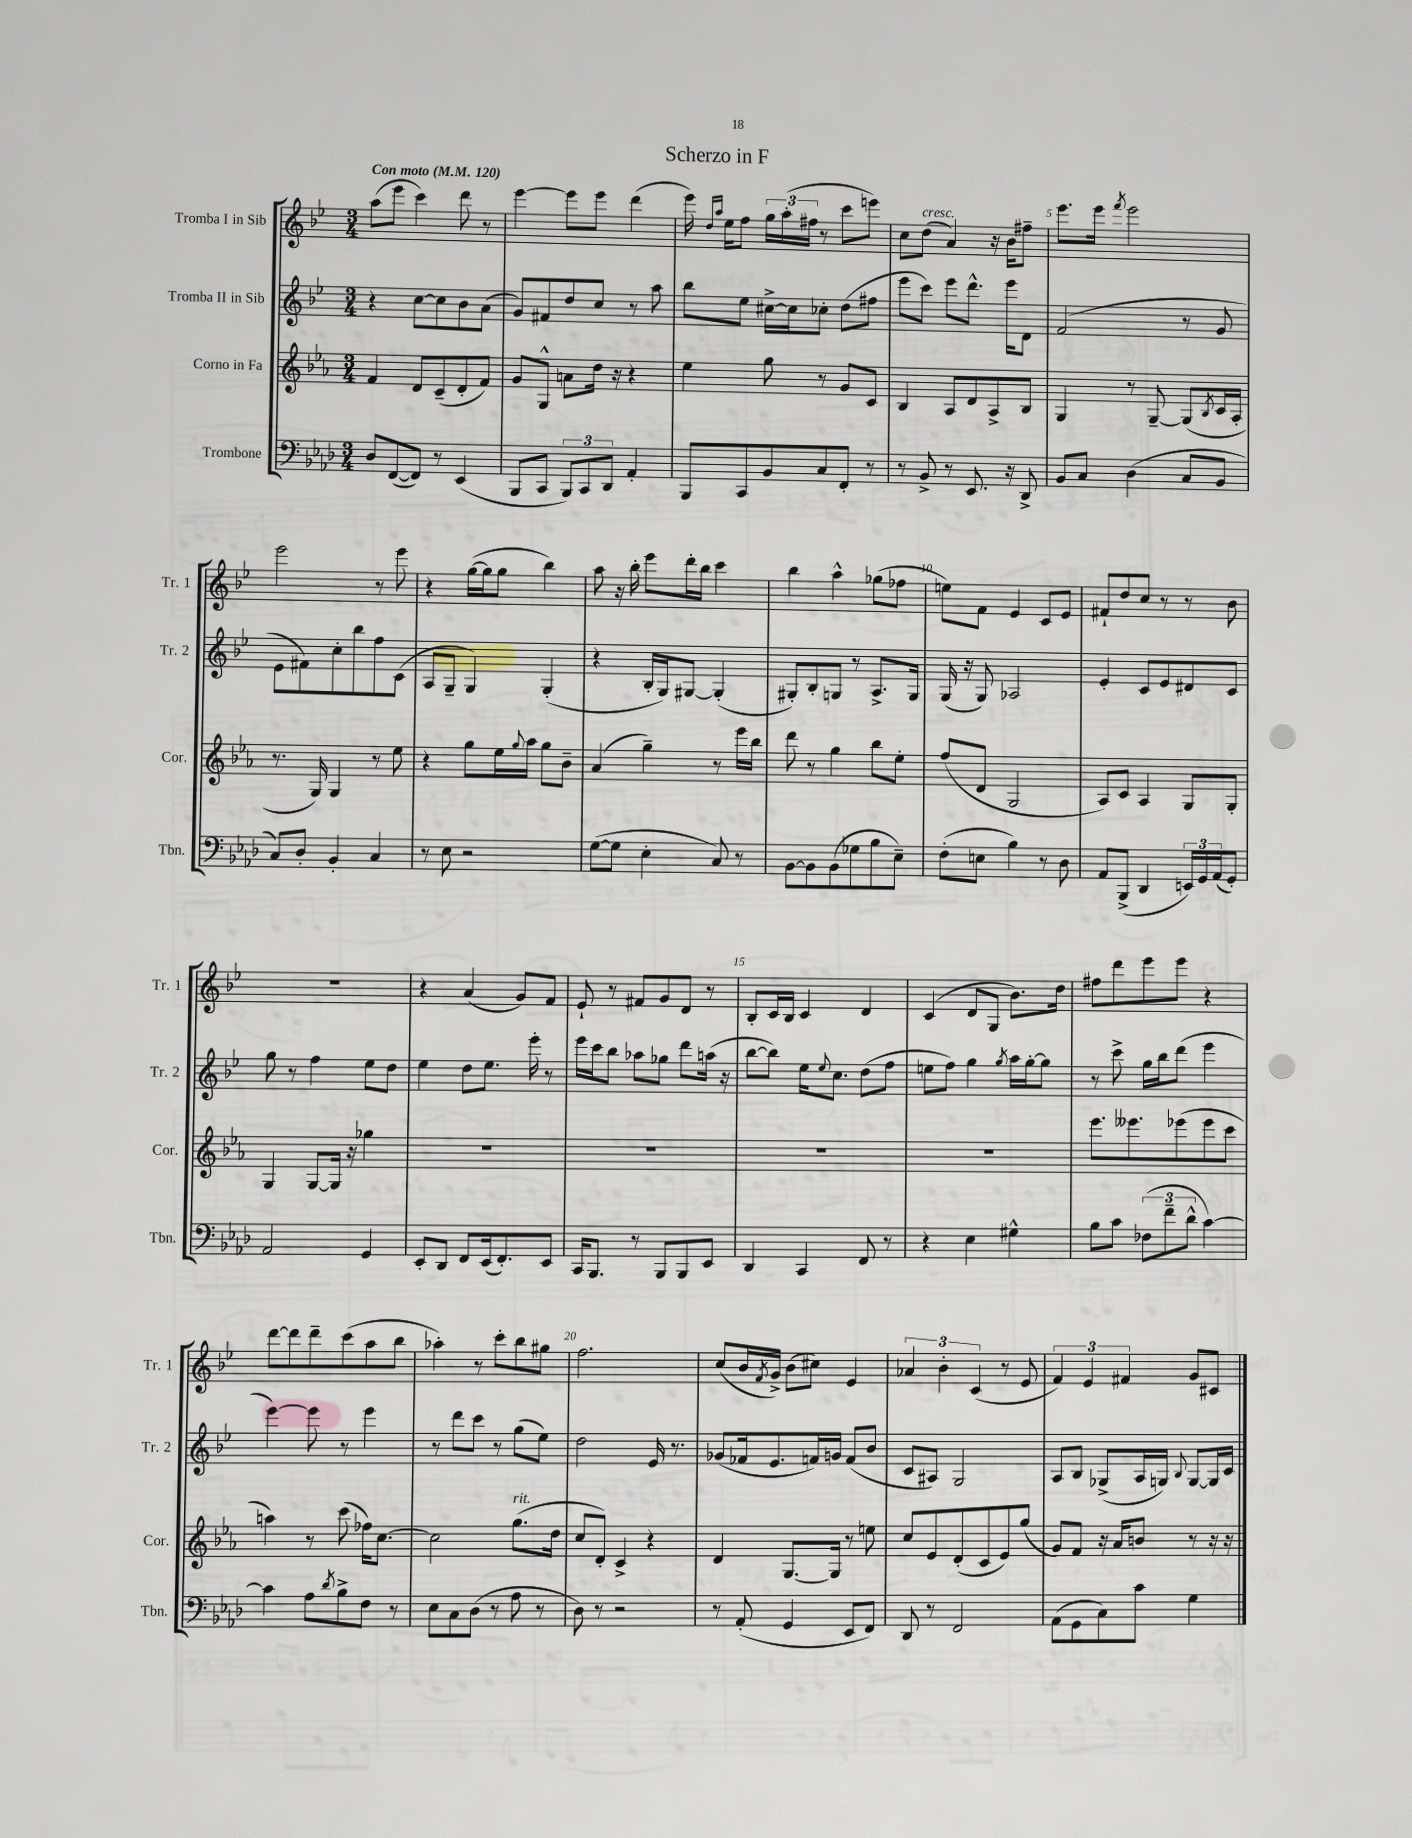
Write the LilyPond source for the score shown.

\header { title = "Scherzo in F" }
<<
\new StaffGroup <<
\new Staff = "s0" \with { instrumentName = "Tromba I in Sib" shortInstrumentName = "Tr. 1" } {
    \clef treble \key bes \major \numericTimeSignature \time 3/4 \tempo "Con moto" 4 = 120
    a''8( ees'''8 c'''4) d'''8 r8 |
    ees'''4~ ees'''8 ees'''8 d'''4( |
    ees'''16) \grace { d''16 a''16 } ees''16 f''8 \tuplet 3/2 { g''16 a''16-.( fis''16 } r8 c'''8 e'''8) |
    c''8 d''8^\markup { \italic "cresc." }( a'4) r16 bes'16 fis''8-- |
    ees'''8. ees'''16 \acciaccatura { f'''8 } ees'''2 |
    ees'''2 r8 ees'''8 |
    r4 g''16~( g''16 g''8 bes''4) |
    a''8 r16 bes''16-. ees'''8 d'''16-. bes''16 c'''4 |
    bes''4 a''4-^ ges''8( fes''8 |
    e''8) f'8 ees'4 c'8 ees'8 |
    fis'8-! d''8 c''8 r8 r8 bes'8 |
    R2. |
    r4 a'4( g'8) f'8 |
    ees'8-! r8 fis'8 g'8 d'8 r8 |
    bes8-. c'16 bes16 c'4 d'4 |
    c'4( d'8 g8 bes'8.) d''16 |
    fis''8 d'''8 ees'''8 ees'''8 r4 |
    d'''8~ d'''8 d'''8-- c'''8( a''8 bes''8 |
    aes''4-.) r8 c'''8-. bes''8 gis''8 |
    f''2. |
    c''8( bes'16 \acciaccatura { f'8 } g'16->) bes'8( cis''8) ees'4 |
    \tuplet 3/2 { aes'4 bes'4-. c'4( } r8 ees'8 |
    \tuplet 3/2 { f'4) ees'4 fis'4 } g'8 cis'8 \bar "|." |
}
\new Staff = "s1" \with { instrumentName = "Tromba II in Sib" shortInstrumentName = "Tr. 2" } {
    \clef treble \key bes \major \numericTimeSignature \time 3/4
    r4 c''8~ c''8 bes'8 a'8( |
    g'8) fis'8 d''8 c''8 r8 a''8 |
    bes''8 ees''8 cis''16~-> cis''16 ces''8-. d''8( fis''8 |
    ees'''8 c'''8) ees'''8 d'''8.-^ ees'''16 d'8 |
    f'2( r8 g'8 |
    ees'8 fis'8) c''8-. bes''8 f''8 c'8( |
    a8 g8-- g4) g4-.( |
    r4 bes16-. g16) gis8~ gis4-.( |
    gis8-.) bes8-. g8 r8 a8.-> g16 |
    g16( r16 g8) aes2 |
    ees'4-. c'8 ees'8 dis'8 c'8 |
    g''8 r8 f''4 ees''8 d''8 |
    ees''4 d''8 ees''8. ees'''16-. r8 |
    ees'''16 c'''16 bes''8 aes''8 ges''8 d'''8 a''16( r16 |
    bes''8~ bes''8) ees''16 \appoggiatura { ees''8 } c''8. d''8( f''8 |
    e''8 f''8) g''4 \acciaccatura { g''8 } a''16 g''16~-. g''8 |
    r8 c'''8-> g''16 bes''16 d'''8( ees'''4 |
    ees'''4~) ees'''8 r8 ees'''4 |
    r8 d'''8 c'''8 r8 g''8( ees''8) |
    d''2 ees'16 r8. |
    ges'8( fes'16 ees'8. f'16) g'16 f'8( bes'8 |
    c'8 ais8) g2 |
    a8 bes8 ges8->( a16 g16) \appoggiatura { bes8 } g8~ g16 c'16 \bar "|." |
}
\new Staff = "s2" \with { instrumentName = "Corno in Fa" shortInstrumentName = "Cor." } {
    \clef treble \key ees \major \numericTimeSignature \time 3/4
    f'4 d'8 c'8--( d'8-. f'8) |
    g'8 g8-^ a'8 d''16 r16 r4 |
    ees''4 g''8 r8 g'8 c'8 |
    bes4 aes8 d'8 aes8-> bes8 |
    g4 r8 g8~-- g8( \acciaccatura { bes8 } c'16 aes16-. |
    r8. g16) g4 r8 ees''8 |
    r4 g''8 ees''16 \appoggiatura { g''8 } aes''16 g''8 bes'8-- |
    aes'4( g''4--) r8 ees'''16 bes''16 |
    d'''8 r8 g''4 bes''8 ees''8-. |
    f''8( d'8 g2 |
    aes8) c'8 aes4 g8 g8-. |
    g4 g8~ g16 r16 ges''4 |
    R2. |
    R2. |
    R2. |
    R2. |
    ees'''8. eeses'''8. ees'''8( ees'''8 c'''8 |
    a''4) r8 c'''8( fes''16) c''8.~ |
    c''2 g''8.^\markup { \italic "rit." }( d''16 |
    c''8 d'8-.) c'4-> r4 |
    d'4 g8.~ g16 r8 e''8 |
    c''8 ees'8 d'8-.( c'8 ees'8) g''8( |
    g'8) f'8 r16 aes'16 b'8 r8 r16 r16 \bar "|." |
}
\new Staff = "s3" \with { instrumentName = "Trombone" shortInstrumentName = "Tbn." } {
    \clef bass \key aes \major \numericTimeSignature \time 3/4
    des8 f,8~( f,8) r8 ees,4( |
    bes,,8 c,8 \tuplet 3/2 { bes,,8) c,8 des,8 } aes,4-. |
    bes,,8 c,8 bes,8 c8 f,8-. r8 |
    r8 bes,8-> r8 ees,8. r16 des,8-> |
    bes,8 c8 des4( c8 bes,8 |
    c8) des8-. bes,4-. c4 |
    r8 ees8 r2 |
    g8~( g8 ees4-. c8) r8 |
    bes,8~ bes,8 bes,8( ges8 bes8 ees8--) |
    f8-.( e8 bes4) r8 des8 |
    aes,8 bes,,8->( des,4 \tuplet 3/2 { e,16) g,16 aes,16( } g,8-.) |
    aes,2 g,4 |
    ees,8-. des,8 f,8 ees,16( f,8.-.) ees,8 |
    c,16 bes,,8. r8 bes,,8 bes,,8 ees,8 |
    des,4 c,4 f,8 r8 |
    r4 ees4 gis4-^ |
    bes8 c'8 \tuplet 3/2 { fes8( f'8-- des'8-^ } c'4~) |
    c'4 aes8 \acciaccatura { des'8 } bes8-> f8 r8 |
    ees8 c8 des8( r8 aes8 r8 |
    des8) r8 r2 |
    r8 aes,8-.( g,4 ees,8 f,8) |
    des,8 r8 f,2 |
    aes,8( g,8 c8) c'8 g4 \bar "|." |
}
>>
>>
\layout { \context { \Score \override BarNumber.break-visibility = ##(#f #t #t) barNumberVisibility = #(every-nth-bar-number-visible 5) } }
